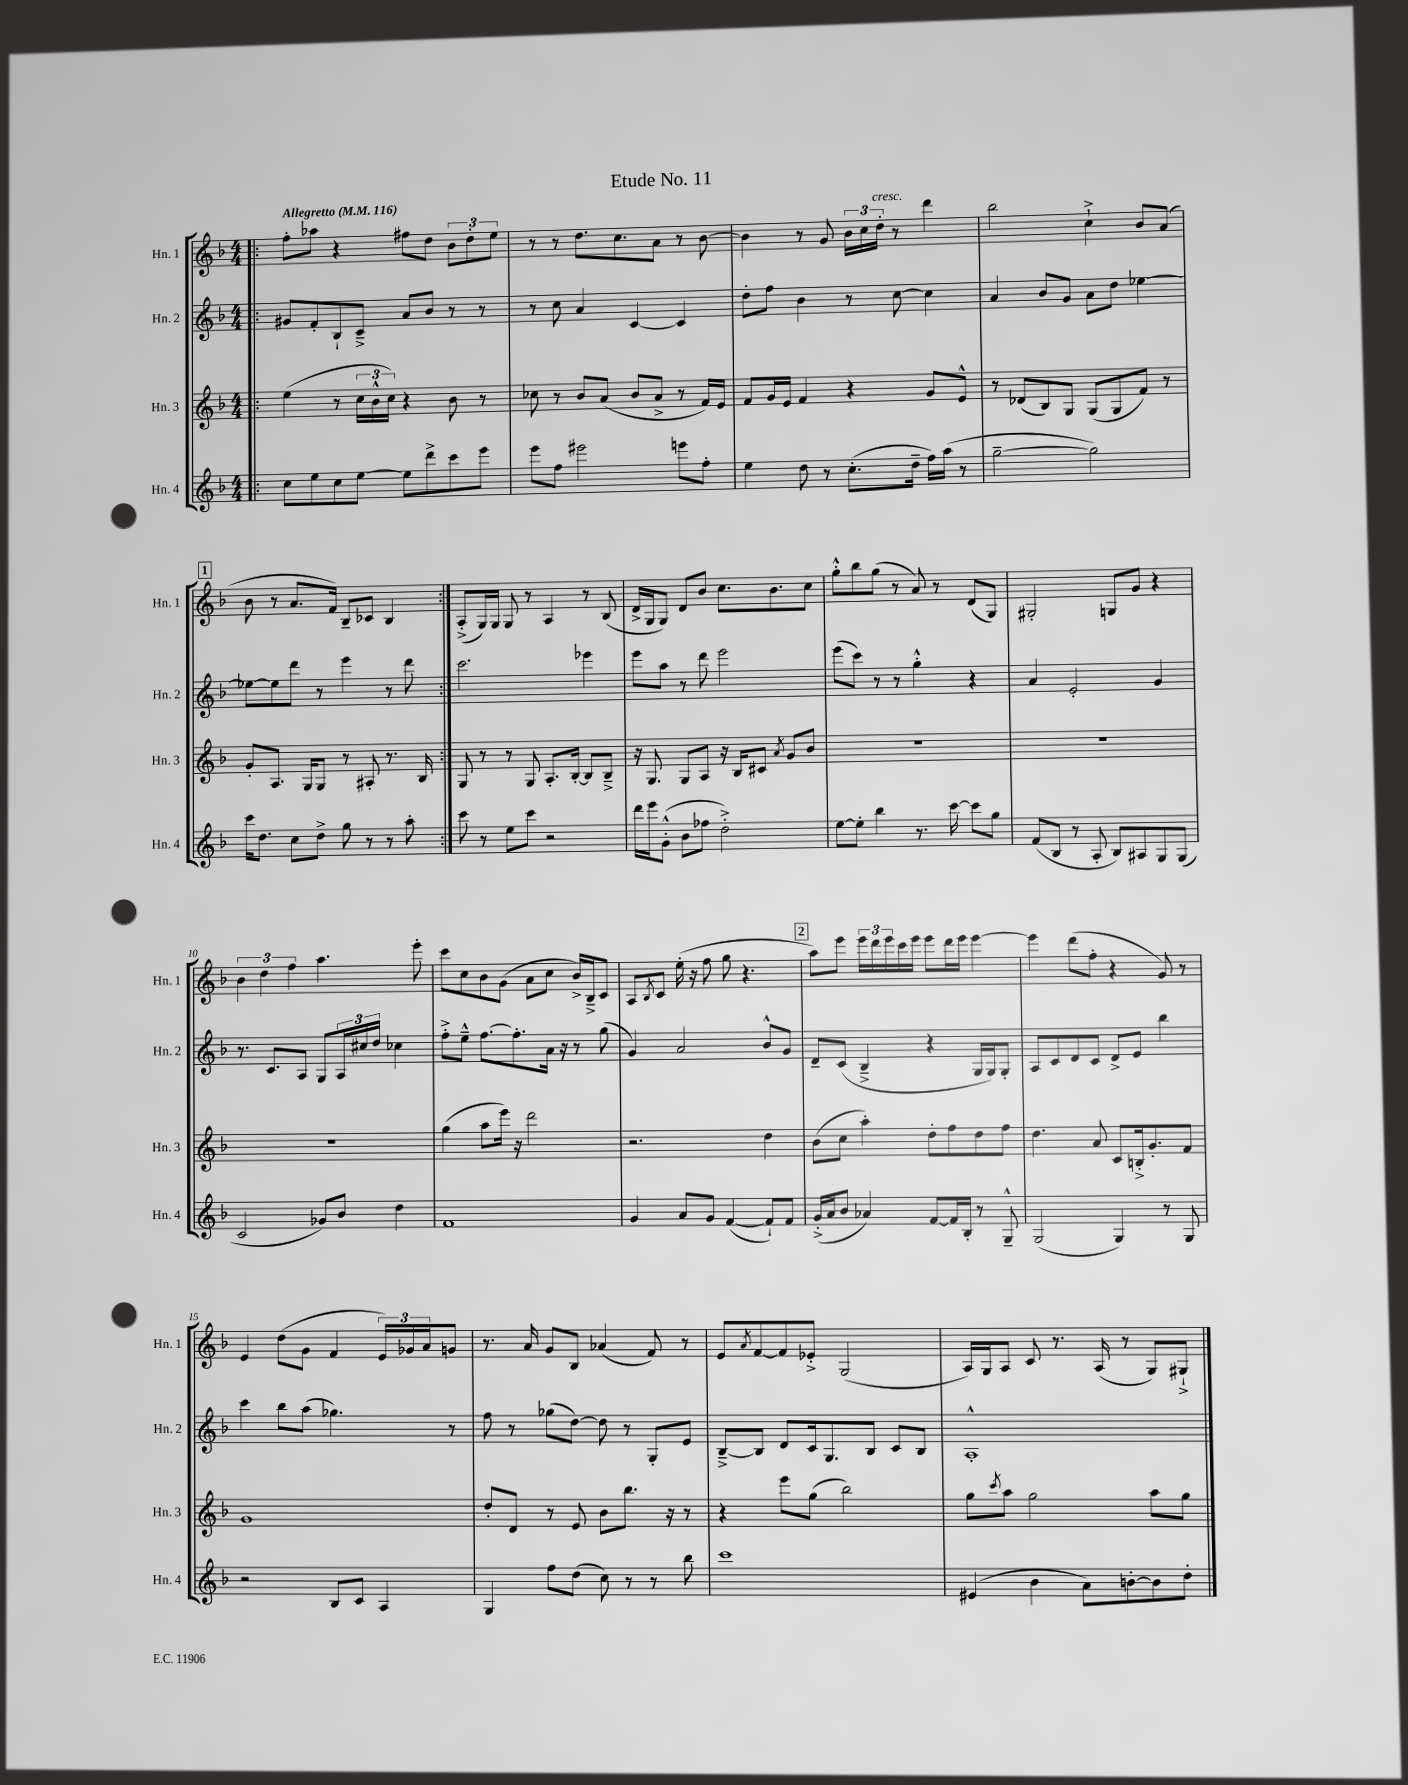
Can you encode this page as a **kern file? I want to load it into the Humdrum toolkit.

**kern	**kern	**kern	**kern
*staff4	*staff3	*staff2	*staff1
*clefG2	*clefG2	*clefG2	*clefG2
*k[b-]	*k[b-]	*k[b-]	*k[b-]
*M4/4	*M4/4	*M4/4	*M4/4
*MM116	*MM116	*MM116	*MM116
=!|:	=!|:	=!|:	=!|:
8cc	(4ee	8g#	8ff'
8ee	.	8f'	8aa-
8cc	8r	8B-`	4r
[8ee	24cc	8c~^	.
.	24b-^^	.	.
.	24cc)	.	.
8ee]	4r	8a	8ff#
8ddd^	.	8b-	8dd
8ccc	8b-	8r	12b-
.	.	.	12dd'
8eee	8r	8r	.
.	.	.	12ee
=	=	=	=
8eee	8cc-	8r	8r
8ff	8r	8cc	8r
2eee#	8b-	4a	8.dd
.	(8a	.	.
.	.	.	8.cc
.	8b-	[4c	.
.	8a^	.	8a
8eee	8r	4c]	8r
8ff'	16f)	.	[8b-
.	16e	.	.
=	=	=	=
4ee	8f	8dd'	4b-]
.	16g	8ff	.
.	16e	.	.
8dd	4f	4b-	8r
8r	.	.	8g
(8.cc'	4r	8r	24b-
.	.	.	24cc
.	.	.	24dd'
.	.	[8cc	8r
16dd~	.	.	.
16ff)	8g	4cc]	4ddd
(16aa	.	.	.
8r	8e^^	.	.
=	=	=	=
[2gg~	8r	4a	2bb-
.	(8d-	.	.
.	8B-)	8b-	.
.	8G	8g	.
2gg])	(8G	8a	4cc`^
.	8G	8dd	.
.	8f)	[4ee-	8b-
.	8r	.	(8a
=	=	=	=
16ccc	8g'	8ee-_	8b-
8.dd	.	.	.
.	8.A	8ee-]	8r
8cc	.	8ddd	8.a
.	16G	.	.
8dd^	8G	8r	.
.	.	.	16f)
8gg	8r	4eee	8B-~
8r	8A#'	.	8c-
8r	8.r	8r	4B-
8aa'	.	8ddd	.
.	16B-	.	.
=:|!	=:|!	=:|!	=:|!
8ccc	8G	2.ccc	(8A'^
8r	8r	.	16G)
.	.	.	16G
8ee	8r	.	8G
8ccc	8G	.	8r
2r	8.A'	.	4A
.	[16B-'	.	.
.	8B-]	4eee-	8r
.	8B-~^	.	(8B-
=	=	=	=
16ddd	16r	8eee	16d^
16eee	8.G	.	16G
(8g'^^	.	8aa	8G)
8b-	8G	8r	8d
8ff-	8A	8ddd	8b-
2dd'^)	16r	2eee	8.cc
.	16B-	.	.
.	8c#	.	.
.	.	.	8.b-
.	8qa	.	.
.	8g	.	.
.	8b-	.	8cc
=	=	=	=
[8ee	1r	(8eee	8gg'^^
8ee']	.	8ccc)	8bb-
4bb-	.	8r	(8gg
.	.	8r	8r
8.r	.	4gg'^^	8a)
.	.	.	8r
[16ccc	.	.	.
8ccc]	.	4r	(8d
8gg	.	.	8G)
=	=	=	=
(8f	1r	4a	2G#'
8B-	.	.	.
8r	.	2e'	.
8A'	.	.	.
8B-)	.	.	8G
8A#	.	.	8g
8G	.	4g	4r
(8G	.	.	.
=	=	=	=
2c	1r	8.r	6b-
.	.	.	6dd
.	.	8.c	.
.	.	.	6ff
.	.	8A	.
8g-)	.	8G	4.aa
8b-	.	24A	.
.	.	24cc#	.
.	.	24dd	.
4dd	.	4cc-	.
.	.	.	8eee'
=	=	=	=
1f	(4gg	8ff'^	8ccc
.	.	8ee~^^	8cc
.	8aa	[8.ff	8b-
.	16eee)	.	(8g
.	16r	8.ff']	.
.	2ddd	.	8a
.	.	16a	8cc
.	.	16r	.
.	.	8r	16b-^)
.	.	.	16B-~^
.	.	(8gg	8c
=	=	=	=
4g	2.r	4g)	8A
.	.	.	8qB-
.	.	.	8c
8a	.	2a	(16ee'
.	.	.	16r
8g	.	.	8ff
([4f	.	.	8gg
.	.	.	4.r
8f`])	4dd	8b-^^	.
8f	.	8g	.
=	=	=	=
(16g'^	(8b-	8d~	8aa)
16a	.	.	.
8b-	8cc	(8c	8eee
4a-)	4aa')	4B-~^	24eee
.	.	.	24ddd
.	.	.	24eee
.	.	.	16ccc
.	.	.	16eee
[8f	8dd'	4r	8eee
16f]	8ff	.	16ddd
16B-'	.	.	16eee
8r	8dd	16G	[4eee
.	.	16G)	.
8G~^^	8ff	8G'	.
=	=	=	=
(2G	4.dd	8A	4eee]
.	.	8c	.
.	.	8d	(8ddd
.	8a	8c	8ff'
4G)	8c	8d^	4r
.	16B'^	8e	.
.	8.g'	.	.
8r	.	4bb-	8g)
8G	8f	.	8r
=	=	=	=
2r	1g	4ccc	4e
.	.	8bb-	(8dd
.	.	(8aa	8g
8B-	.	4.gg-)	4f
8c	.	.	.
4A	.	.	24e)
.	.	.	24g-
.	.	.	24a
.	.	8r	8g
=	=	=	=
4G	8dd'	8ff	8.r
.	8d	8r	.
.	.	.	16a
8ff	8r	(8gg-	8g
(8dd	8e	[8dd)	8B-
8cc)	8b-	8dd]	(4a-
8r	8.bb-	8r	.
8r	.	8G'	8f)
.	16r	.	.
8bb-	8r	8e	8r
=	=	=	=
1ccc	4r	[8B-~^	8e
.	.	.	8qa
.	.	8B-]	[8f
.	8eee	8d	8f]
.	(8gg	16c	8e-'^
.	.	8.G	.
.	2bb-)	.	(2G
.	.	8B-	.
.	.	8c	.
.	.	8B-	.
=	=	=	=
(4e#	8gg	1A'^^	16A)
.	.	.	16G
.	8qccc	.	.
.	8aa	.	8A
4b-	2gg	.	8c
.	.	.	8.r
8a)	.	.	.
.	.	.	(16A
[8b'	.	.	8r
8b]	8aa	.	8G)
8dd'	8gg	.	8G#`^
==	==	==	==
*-	*-	*-	*-
